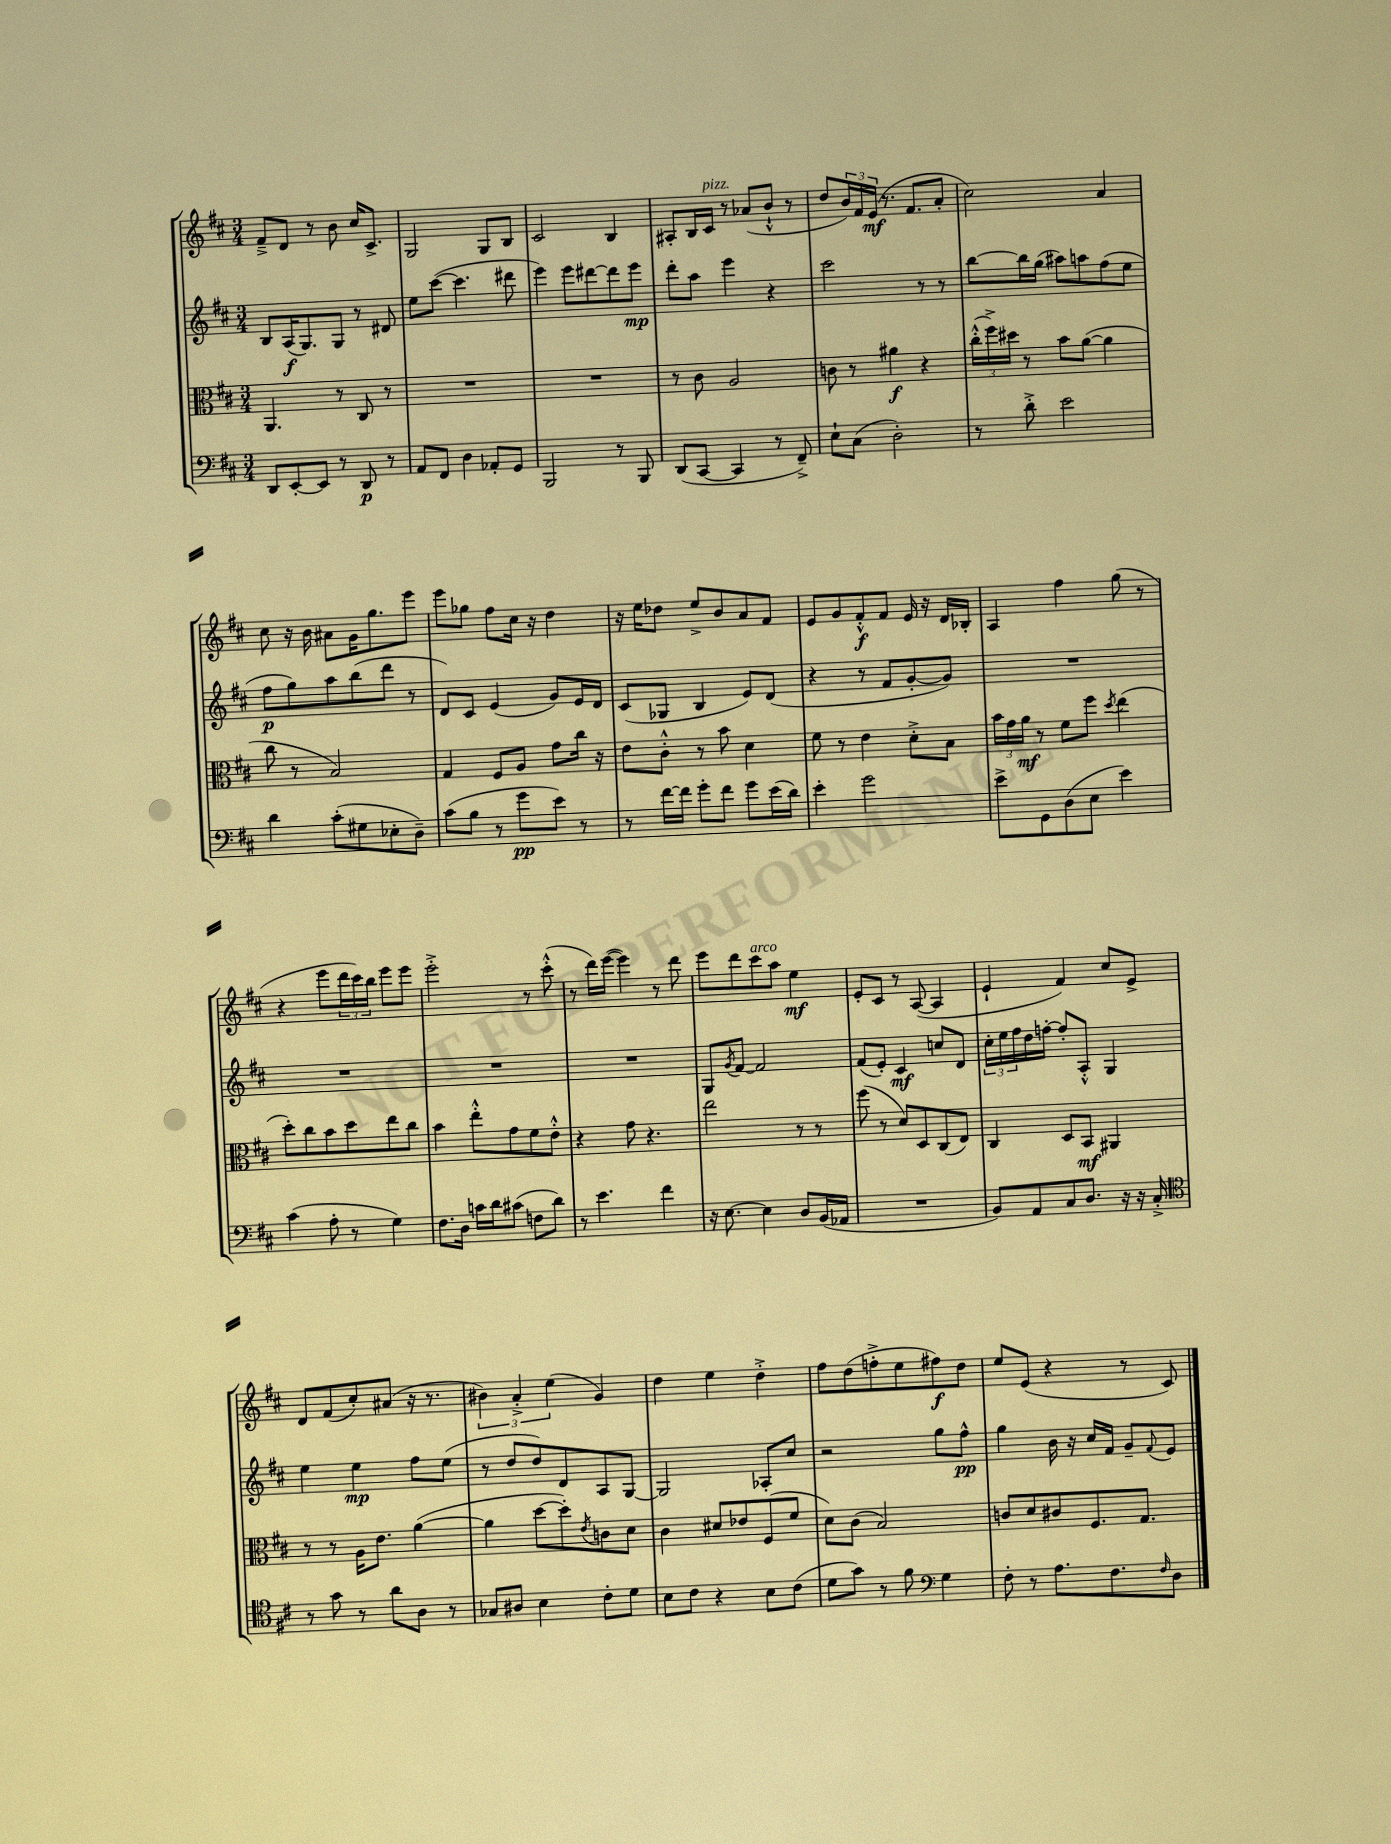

**kern	**kern	**kern	**kern
*staff4	*staff3	*staff2	*staff1
*clefF4	*clefC3	*clefG2	*clefG2
*k[f#c#]	*k[f#c#]	*k[f#c#]	*k[f#c#]
*M3/4	*M3/4	*M3/4	*M3/4
8DD	4.AA	8B	8f#~^
[8EE'	.	(16A	8d
.	.	8.G)	.
8EE]	.	.	8r
8r	8r	8G	8b
8DD	8C#	8r	16cc#
.	.	.	8.c#^
8r	8r	8d#	.
=	=	=	=
8AA	2.r	8ee	2G
8FF#	.	([8ccc#	.
4D	.	4.ccc#]	.
8AA-'	.	.	8G
8GG	.	8ddd#	8B
=	=	=	=
2BBB	2.r	4eee)	2c#
.	.	8eee	.
.	.	[8ddd#	.
8r	.	8ddd#]	4B
8BBB	.	8eee	.
=	=	=	=
(8DD	8r	8ddd'	8A#'
[8CC#	8c#	8aa	16B
.	.	.	16c#
4CC#]	2A	4eee	8r
.	.	.	(8a-
8r	.	4r	8b`^^
8FF#~^)	.	.	8r
=	=	=	=
8E`	8c	2ccc#	8dd
(8C#	8r	.	24b)
.	.	.	24f#
.	.	.	(24e
2D')	4a#	.	8.r
.	.	.	8.f#
.	4r	8r	.
.	.	8r	8a'
=	=	=	=
8r	(24cc#'^^	[8bb	2cc#)
.	24ff#^)	.	.
.	24dd#	.	.
8d'^	8r	16bb]	.
.	.	(16gg	.
2e	8b	8aa#)	.
.	([8a	8aa	.
.	4a]	(8ff#	4a
.	.	8ee	.
=	=	=	=
4d	8cc#	8ff#	8cc#
.	8r	8gg)	16r
.	.	.	16b
(8c#'	2B)	8aa	8a#
8G#	.	(8bb	16g
.	.	.	8.gg
8E-'	.	8ddd	.
8D~)	.	8r	8eee
=	=	=	=
(8c#	4G	8d)	8eee
8B	.	8c#	8gg-
8r	8F#	(4e	8ff#
8g	8A	.	16cc#
.	.	.	16r
8e)	8g	8g)	4dd
8r	16cc#	16e	.
.	16r	16d	.
=	=	=	=
8r	8e	(8c#	16r
.	.	.	16ee
[16f#	8c#'^^	8G-	8dd-
16f#]	.	.	.
8g'	8r	4B	8ee^
8f#	8b	.	8b
8g	4d	8e)	8a
(16e	.	(8d	8f#
16d)	.	.	.
=	=	=	=
4e'	8f#	4r	8e
.	8r	.	8g
2g	4e	8r	8f#'^^
.	.	8f#	8f#
.	8d'^	[8g'	16e
.	.	.	16r
.	8B	8g])	16d
.	.	.	16B-'
=	=	=	=
8e^	24b	2.r	4A
.	24g	.	.
.	24a	.	.
8GG	8r	.	.
(8D	8f#	.	4ff#
8E	8ff#	.	.
.	8qdd	.	.
4e)	(4ee	.	(8gg
.	.	.	8r
=	=	=	=
(4c#	8dd')	2.r	4r
.	8cc#	.	.
8A'	8b	.	8eee
8r	8dd	.	24ddd
.	.	.	24ccc#)
.	.	.	24bb
4G)	8ee	.	8eee
.	8cc#	.	8eee
=	=	=	=
8.F#	4b	2.r	2eee'^
16D	.	.	.
16c	8ee'^^	.	.
16d	.	.	.
(8c#	8g	.	.
8F	8f#	.	8r
8d)	8e'^^	.	(8ccc#'^^
=	=	=	=
8r	4r	2.r	8r
4.e	.	.	16ddd)
.	.	.	([16eee
.	8g	.	4eee])
.	4.r	.	.
4f#	.	.	8r
.	.	.	8ddd
=	=	=	=
16r	2ee	8G	8eee
[8.E	.	.	.
.	.	8qg	.
.	.	[8f#	8ddd
4E]	.	2f#]	8ccc#
.	.	.	8aa
8D	8r	.	4ee
(16BB	8r	.	.
16AA-	.	.	.
=	=	=	=
2.r	(8ff#	(8f#	8e'
.	8r	8e')	8c#
.	8d)	4c#	8r
.	8D	.	([8A
.	(8C#	8cc	4A]
.	8E)	8d	.
=	=	=	=
8BB)	4C#	24cc#'	4e`
.	.	24ee	.
.	.	24ff#	.
8AA	.	16dd	.
.	.	[16ff'	.
8C#	8D	8ff']	4f#)
8.D	8BB	8A'^^	.
.	4AA#	4G	8cc#
16r	.	.	.
16r	.	.	8e^
16C#'^	.	.	.
=	=	=	=
*clefC4	*	*	*
8r	8r	4ee	8d
8g	8r	.	(8f#
8r	16A	4ee	8cc#')
.	8.e	.	.
8a	.	.	(8a#
8A	([4a	8ff#	16r
.	.	.	8.r
8r	.	(8ee	.
=	=	=	=
8G-	4a]	8r	6b#)
8A#	.	8dd	.
.	.	.	6a'^
4B	[8dd	8dd)	.
.	.	.	(6ee
.	8dd'])	8d	.
.	8qe	.	.
8c#'	8c	8A	4g)
8d	8d	[8G	.
=	=	=	=
8B	4c#	2G]	4dd
8c#	.	.	.
4r	8d#	.	4ee
.	8e-	.	.
8B	(8F#	8A-'	4dd'^
(8c#	8f#	8cc#	.
=	=	=	=
8d	8d)	2r	8ff#
8g)	(8c#	.	(8dd
8r	2B)	.	8ff'^
8f#	.	.	8ee
*clefF4	*	*	*
4G	.	8gg	8ff#)
.	.	8ff#^^	8dd
=	=	=	=
8F#'	8c	4gg	8ee
8r	8d	.	(8e
8.A	8c#	16b	4r
.	.	16r	.
.	8.F#	16cc#	.
8.F#	.	16f#	.
.	.	8g~	8r
.	8.G	.	.
16qqF#	.	8qqf#	.
8D	.	8e	8c#)
==	==	==	==
*-	*-	*-	*-
